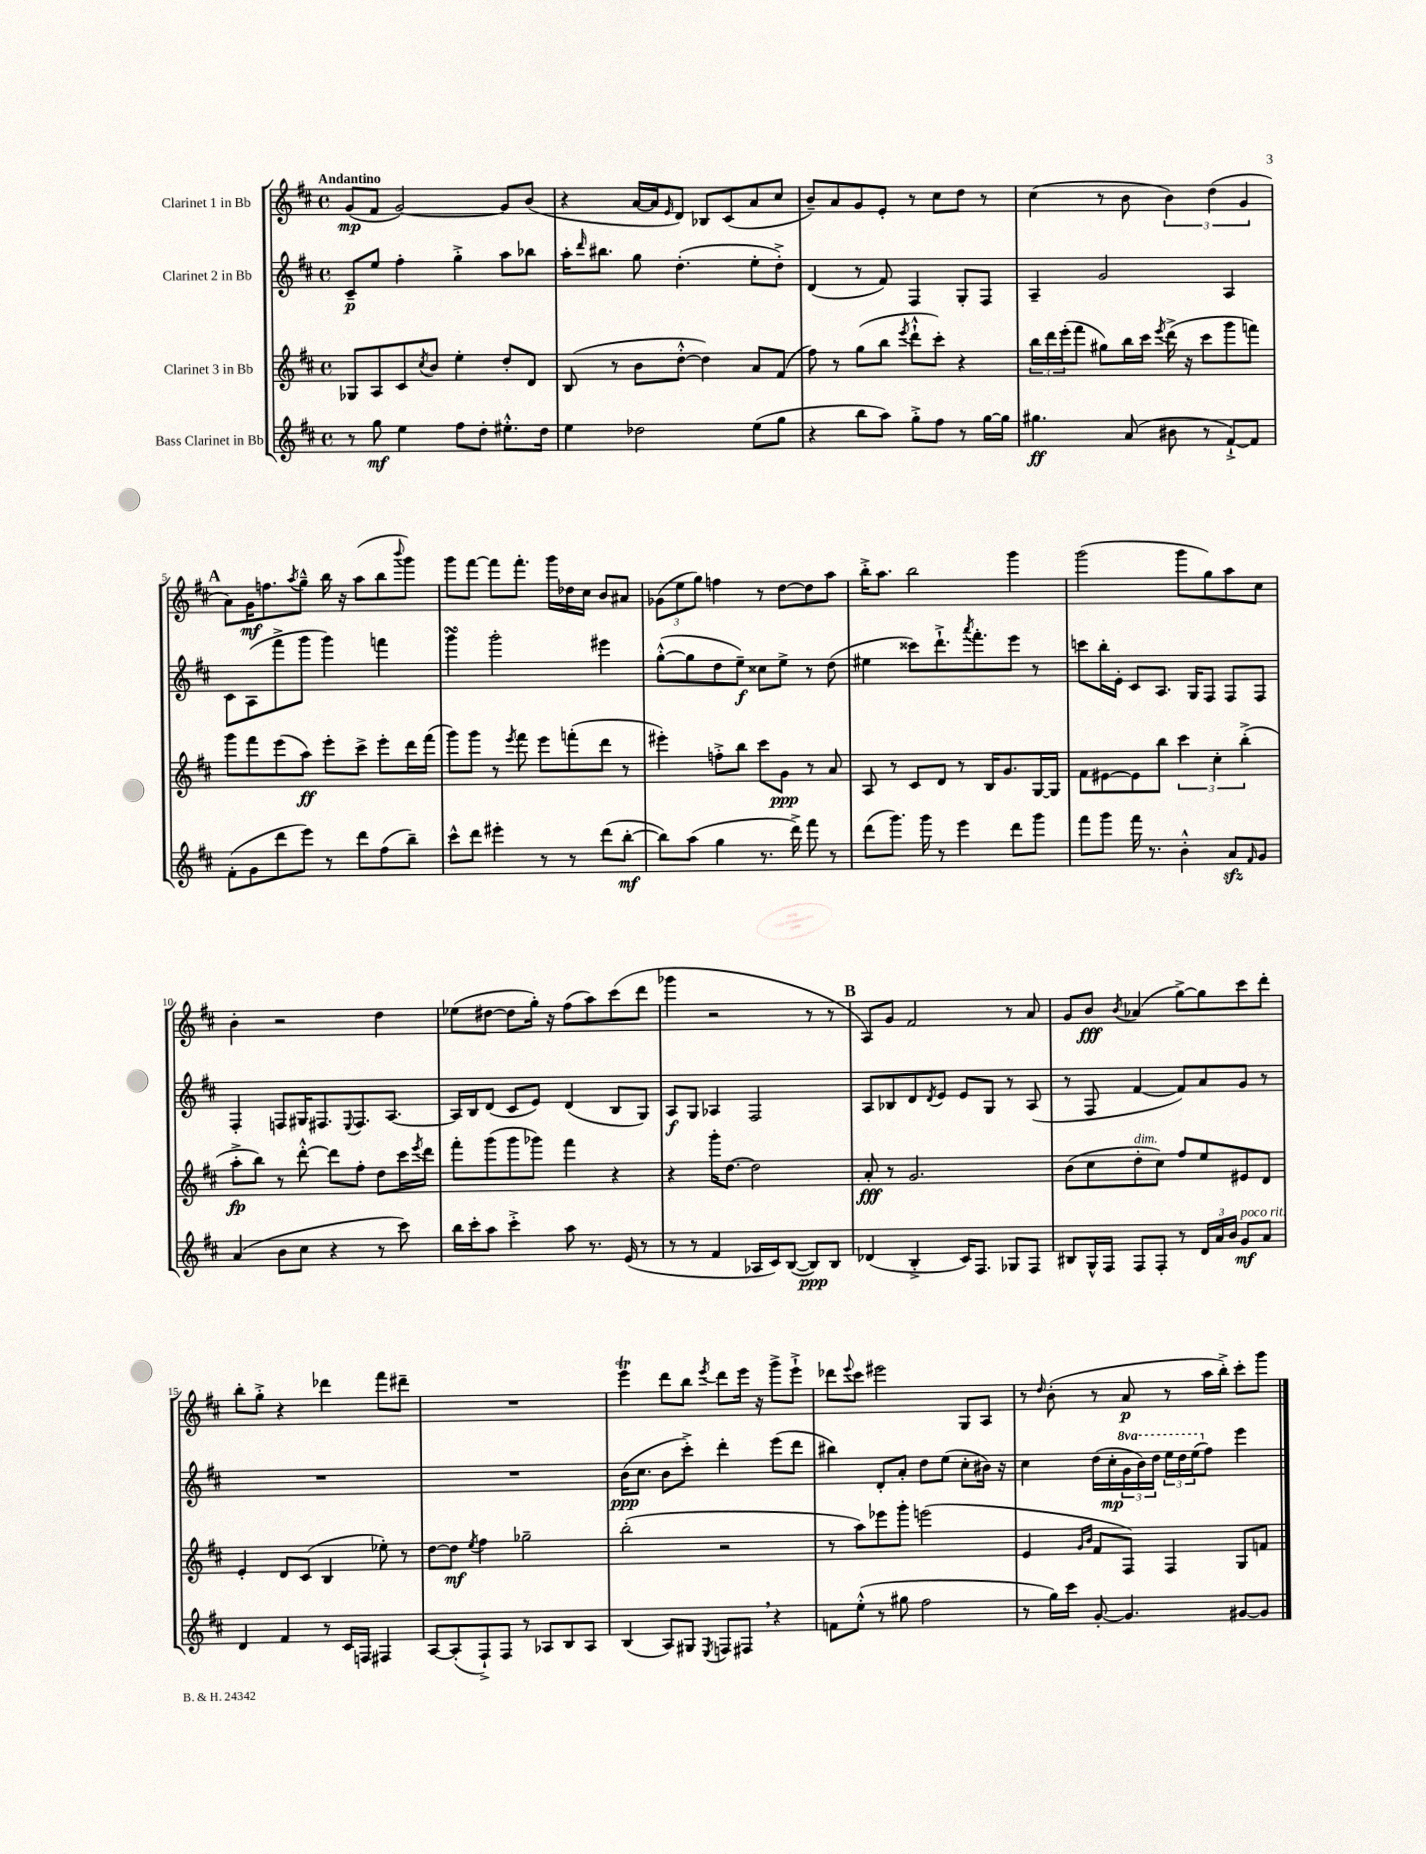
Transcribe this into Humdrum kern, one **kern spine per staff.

**kern	**kern	**kern	**kern
*staff4	*staff3	*staff2	*staff1
*clefG2	*clefG2	*clefG2	*clefG2
*k[f#c#]	*k[f#c#]	*k[f#c#]	*k[f#c#]
*M4/4	*M4/4	*M4/4	*M4/4
*met(c)	*met(c)	*met(c)	*met(c)
8r	8G-	8c#~	(8g
8gg	8A	8ee	8f#
4ee	8c#	4ff#'	[2g)
.	8qcc#	.	.
.	8b	.	.
8ff#	4ee'	4gg'^	.
8dd'	.	.	.
8.ee#'^^	8dd'	8aa	8g]
.	8d	8bb-	(8b
16dd	.	.	.
=	=	=	=
4ee	(8B	16aa'	4r
.	.	16qqddd	.
.	.	8.bb#	.
.	8r	.	.
2dd-	8b	8gg	[16a
.	.	.	16a]
.	.	.	16qqe
.	[8dd'^^	(4.dd'	8d)
.	4dd])	.	8B-
.	.	.	(8c#
(8ee	8a	8ee'	8a
8gg	(8f#	8dd'^)	8cc#
=	=	=	=
4r	8ff#)	(4d	8b~)
.	8r	.	8a
8bb	(8gg	8r	8g
8aa)	8bb	8f#)	8e'
.	8qeee	.	.
8gg'^	8ddd`^^	4F#	8r
8ff#	8ccc#')	.	8cc#
8r	4r	8G'	8dd
[16gg	.	8F#	8r
16gg]	.	.	.
=	=	=	=
4.gg#	24bb	4A~	(4cc#
.	24ddd	.	.
.	(24eee'	.	.
.	8fff#	.	.
.	8gg#)	2g	8r
(8a	16bb	.	8b
.	16ccc#	.	.
.	8qeee	.	.
8b#	(16ddd^	.	6b)
.	16r	.	.
8r	8ccc#	.	.
.	.	.	(6dd
[8f#`^)	8ggg	4A	.
.	.	.	6g
8f#]	8fff)	.	.
=	=	=	=
(8f#'	8ggg	8c#	8a)
8g	8fff#	(8A	16g
.	.	.	8.ff
8ddd	(8eee	8fff#^	.
.	.	.	8qaa
8eee)	8aa)	8ggg	8gg~^^
8r	8eee'	4ggg)	16bb
.	.	.	16r
8ddd	8ccc#^	.	(8aa
(8ff#	8eee'	4fff	8bb
.	.	.	8qqbbb
8bb~)	16ddd	.	8ggg)
.	(16fff#	.	.
=	=	=	=
8ccc#^^	8ggg)	4ggg	8ggg
8ddd	8ggg	.	[8fff#
4eee#'	8r	2ggg'	8fff#]
.	8qeee	.	.
.	8fff#	.	8.fff#'
8r	8eee	.	.
.	.	.	16ggg
8r	(8fff'	.	16dd-
.	.	.	16cc#
(8ddd	8ddd	4eee#	8b
[8bb'	8r	.	8a#
=	=	=	=
8bb])	4eee#')	([8gg'^^	(12g-
.	.	.	12ee
(8aa	.	8gg]	.
.	.	.	12gg)
4gg	8ff'^	8dd	4ff
.	8bb	8ee~)	.
8.r	8ccc#	8cc##	8r
.	8g	8ee^	[8dd
16ddd^)	.	.	.
8fff#	8r	8r	8dd]
8r	8a	(8dd	8aa
=	=	=	=
(8ddd	8A	4ee#	16bb'^
.	.	.	8.aa
8.ggg)	8r	.	.
.	8c#	8ccc##)	2bb
16ggg	.	.	.
8r	8d	8.ddd`^	.
4eee	8r	.	.
.	.	8qaaa	.
.	.	8.fff#'	.
.	16B	.	.
.	8.g	.	.
8ddd	.	8eee	4ggg
8ggg	[16G	8r	.
.	16G]	.	.
=	=	=	=
8fff#	8f#	8ccc	(2ggg
8ggg	[8e#	16bb'	.
.	.	16e'	.
16fff#	8e#]	8c#	.
8.r	.	.	.
.	8bb	8.A	.
4b'^^	6ccc#	.	8ggg
.	.	16G	.
.	.	8F#	8gg)
.	6cc#'	.	.
8a	.	8F#	8aa
.	(6bb'^	.	.
16qqf#	.	.	.
8g	.	8F#	8cc#
=	=	=	=
(4a	8aa'^	4F#'	4b'
.	8bb)	.	.
8b	8r	8F	2r
8cc#	[8ddd'^^	16G#	.
.	.	8.F#	.
4r	8ddd]	.	.
.	.	8qqE	.
.	8ff#'	8.F#	.
8r	8dd	.	4dd
.	.	[8.A	.
8ccc#)	16ccc#	.	.
.	8qeee	.	.
.	16ddd	.	.
=	=	=	=
16bb	8fff#'	16A]	(8ee-
16ccc#'	.	16B	.
8aa	(8ggg	(8d	[8dd#
4ccc#'^	8ggg	8c#	8dd#]
.	8ggg-)	8e)	16gg')
.	.	.	16r
8aa	4fff#	(4d	(8ff#
8.r	.	.	8aa)
.	4r	8B	(8ccc#
(16e	.	.	.
8r	.	8G)	8ddd
=	=	=	=
8r	4r	8A	4ggg-
8r	.	8G	.
4f#	16ggg'	4A-	2r
.	[8.dd	.	.
16A-	2dd]	2F#	.
16c#)	.	.	.
([8B	.	.	.
8B])	.	.	8r
8B	.	.	8r
=	=	=	=
(4d-	8a'	8A	8A)
.	8r	8B-	8g
4B'^	2.g	8d	2f#
.	.	8qd	.
.	.	8e	.
16c#)	.	8e	.
8.F#	.	.	.
.	.	8G	.
8G-	.	8r	8r
8F#	.	(8A	8a
=	=	=	=
8B#	(8b	8r	8g
16G^^	8cc#	8F#	8b
16F#	.	.	.
.	.	.	8qb
8F#	8dd'	[4f#	(4a-
8F#'	8cc#)	.	.
8r	8ff#	8f#])	[8gg^)
24d	8ee	8a	8gg]
24a	.	.	.
24b	.	.	.
8g	8e#	8g	8ccc#
8a	8d	8r	8ddd'
=	=	=	=
4d	4e'	1r	8bb'
.	.	.	8gg'^
4f#	8d	.	4r
.	(8c#	.	.
8r	4B	.	4ddd-
16c#	.	.	.
16F	.	.	.
4F#	8ee-')	.	8fff#
.	8r	.	8ddd#~
=	=	=	=
[8A	[8dd	1r	1r
(8A']	8dd]	.	.
.	8qee	.	.
8F#`^)	4ff#	.	.
8F#	.	.	.
8r	2gg-~	.	.
8A-	.	.	.
8B	.	.	.
8A-	.	.	.
=	=	=	=
(4B	(2bb'	(16b	4eee
.	.	8.cc#	.
8A)	.	8b	8ddd
8G#	.	8ccc#'^)	8bb
8qE	.	.	8qeee
8F	2r	4ddd'	8ddd
8F#	.	.	16eee
.	.	.	16r
4r	.	(8eee	8ggg^
.	.	8ddd	8eee`^
=	=	=	=
8f	8r	4bb#)	8ddd-
.	.	.	8qqeee
(8ee'^^	8aa)	.	8ccc#
8r	8eee-	8d'	2eee#
8gg#	8ggg'	8a'	.
2ff#	(2eee	8dd	.
.	.	(8ee	.
.	.	8cc#'	8G
.	.	16b#)	8A
.	.	16r	.
=	=	=	=
8r	4e	4cc#	8r
.	.	.	16qqdd
16gg)	.	.	(8b'
16ccc#	.	.	.
.	16qqg	.	.
.	16qqb	.	.
[8g'	8f#	(16dd	8r
.	.	16cc#'	.
4.g]	8F#)	24gg	8a
.	.	24bb)	.
.	.	24ddd	.
.	4F#	24eee	8r
.	.	24ddd	.
.	.	(24eee	.
.	.	8ff#)	16aa
.	.	.	16bb'^)
[8g#	8G	4eee	8ccc#'
8g#]	8f	.	8ggg
==	==	==	==
*-	*-	*-	*-
